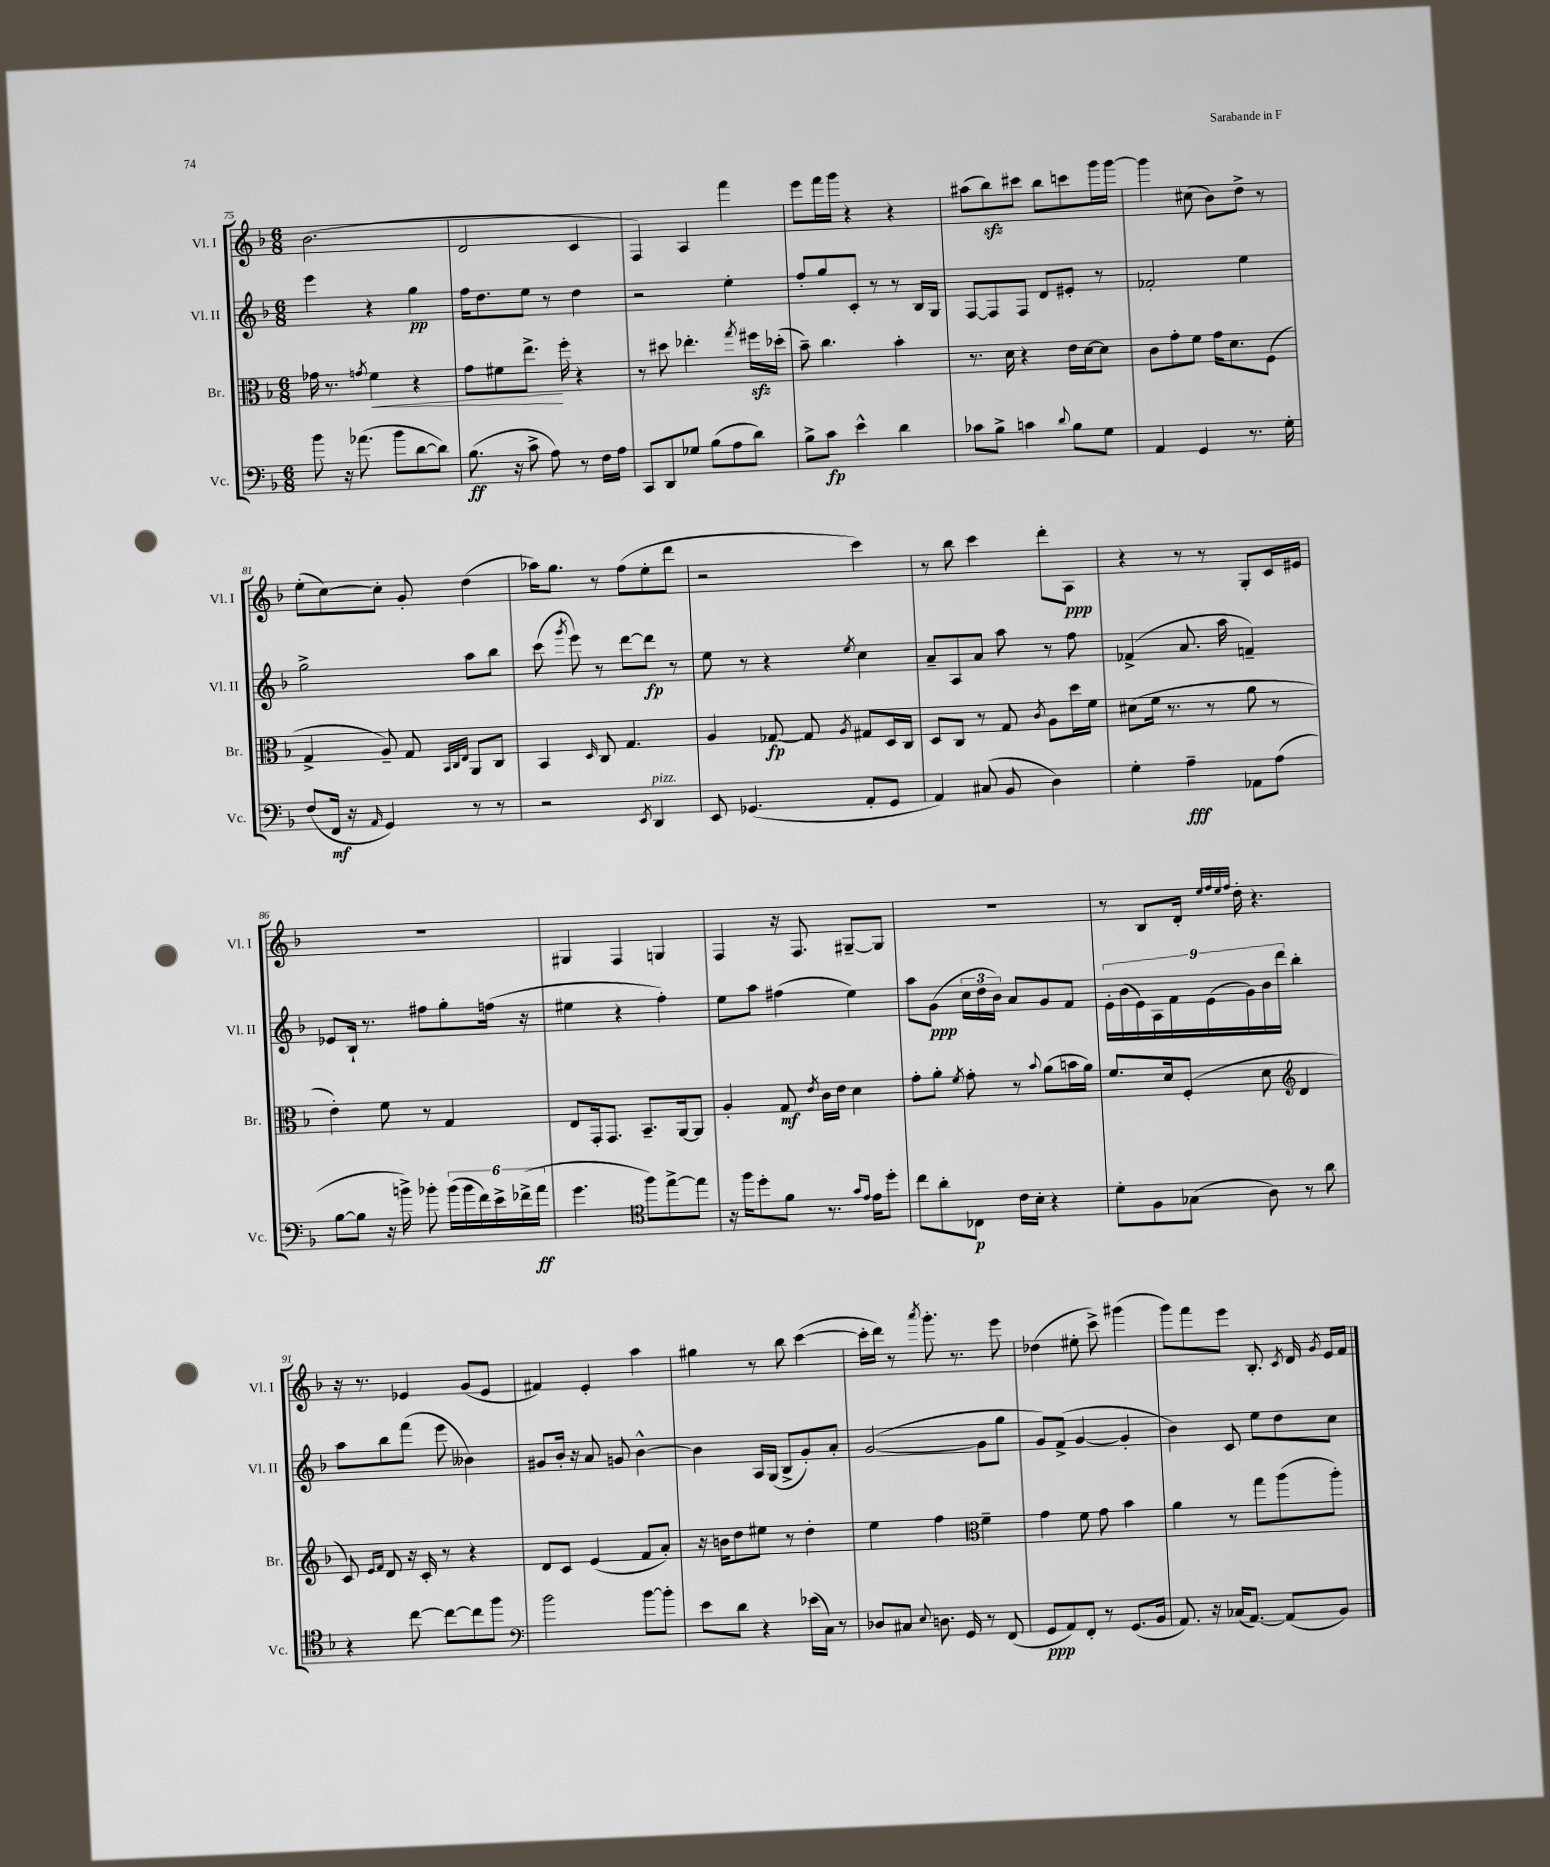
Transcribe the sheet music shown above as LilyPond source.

<<
\new StaffGroup <<
\new Staff = "s0" \with { instrumentName = "Vl. I" shortInstrumentName = "Vl. I" } {
    \clef treble \key f \major \numericTimeSignature \time 6/8
    \autoBeamOff bes'2.( |
    d'2 c'4 |
    f4) a4 f'''4 |
    e'''8[ f'''16 g'''16] r4 r4 |
    ais''8[( bes''8\sfz) cis'''8] bes''8[ c'''8 g'''16 g'''16]~ |
    g'''4 cis''8( bes'8[) d''8]-> r8 |
    e''8[-.( c''8~) c''8]-. g'8-. d''4( |
    aes''16[) g''8.] r8 f''8[( e''8-. d'''8] |
    r2 c'''4) |
    r8 bes''8 c'''4 d'''8[-. a8]\ppp |
    r4 r8 r8 g8[-. c'16 eis'16] |
    R2. |
    gis4 f4 g4 |
    f4 r16 f8. gis8[~-- gis8] |
    R2. |
    r8 bes8[ d'16]-. \grace { e''32[ f''32 e''32 f''32] } d''16-. r4. |
    r16 r8. ees'4 g'8[( ees'8] |
    fis'4) e'4-. a''4 |
    gis''4 r8 bes''8 c'''4~( |
    c'''16[-. d'''16]) r8 \acciaccatura { a'''8 } g'''8.-. r8. e'''8 |
    des''4( eis''8-. c'''8->) gis'''4( |
    g'''8[) f'''8 e'''8] bes8.-. \acciaccatura { c'8 } d'16 \acciaccatura { g'8 } e'16[ f'16] \bar "|." |
}
\new Staff = "s1" \with { instrumentName = "Vl. II" shortInstrumentName = "Vl. II" } {
    \clef treble \key f \major \numericTimeSignature \time 6/8
    \autoBeamOff e'''4 r4 g''4\pp |
    f''16[ d''8. e''8] r8 d''4 |
    r2 e''4-. |
    f''8[-. g''8 c'8]-. r8 r8 bes16[ g16] |
    f8[~ f8 f8] d'8[ eis'8]-. r8 |
    fes'2-. e''4 |
    g''2-> a''8[ bes''8] |
    c'''8( \acciaccatura { g'''8 } e'''8) r8 d'''8[~ d'''8]\fp r8 |
    e''8 r8 r4 \acciaccatura { e''8 } c''4 |
    a'8[-- a8 a'8] a''8 r8 f''8 |
    fes'4->( a'8. a''16 f'4--) |
    ees'8[ bes16]-! r8. fis''8[ g''8-. f''16]( r16 |
    eis''4 r4 f''4-.) |
    e''8[ a''8] fis''4( e''4) |
    a''8[ g'8]\ppp( \tuplet 3/2 { c''16[ d''16 bes'16]) } a'8[ g'8 f'8] |
    \tuplet 9/8 { e'16[-. bes'16( e'16) a16 f'16 e'16( g'16) bes'16 d'''16] } bes''4-. |
    a''8[ bes''8 f'''8]( e'''8 beses'4) |
    gis'8[ bes'16]-. r16 a'8 g'8 bes'4~-^ |
    bes'4 a16[ g16]( bes8[-> g'8-.) a'8]-. |
    g'2~( g'8[ g''8] |
    g'8[) f'8]->( g'4~ g'4-. |
    bes'4) c'8 e''8[ d''8 c''8] \bar "|." |
}
\new Staff = "s2" \with { instrumentName = "Br." shortInstrumentName = "Br." } {
    \clef alto \key f \major \numericTimeSignature \time 6/8
    \autoBeamOff ges'16 r8. \acciaccatura { g'8 } f'4\< r4 |
    g'8[ fis'8 e''8.]->\! f''16-. r4 |
    r8 dis''8 ees''4.-. \acciaccatura { g''8 } fis''16[\sfz des''16]-.( |
    bes'8--) c''4. bes'4-. |
    r8. d'16 r4 e'16[ d'16~ d'8] |
    c'8[ g'8-. f'8] g'16[ d'8. f8]( |
    g4-> a8--) g8 \grace { bes,32[ c32 e32] } a,8[ c8] |
    bes,4 \grace { d16 } c8 g4. |
    a4 ges8~\fp ges8 \acciaccatura { a8 } gis8[ d16 c16] |
    d8[ c8] r8 g8 \acciaccatura { c'8 } a8[ d''16 f'16] |
    dis'8[( f'16] r8. r8 a'8 r8 |
    e'4-.) f'8 r8 g4 |
    e8[ g,16-. g,8.] bes,8.[-- a,16~ a,8] |
    a4-. g8\mf \acciaccatura { e'8 } c'16[ e'16] d'4 |
    g'8[-. a'8]-. \acciaccatura { f'8 } g'8-. r8 \appoggiatura { bes'8 } a'8[( b'16 a'16]) |
    f'8.[ d'16 f8]-.( d'8 \clef treble d'4 |
    c'8) \grace { e'16[ f'16] } d'8 r16 c'16-. r8 r4 |
    d'8[ c'8] e'4( f'8[ a'8]-.) |
    r16 b'16[ d''8 eis''8] r8 d''4-. |
    e''4 f''4 \clef alto f'4-- |
    g'4 f'8 g'8 bes'4 |
    a'4 r8 g''8[ a''8( a''8]-.) \bar "|." |
}
\new Staff = "s3" \with { instrumentName = "Vc." shortInstrumentName = "Vc." } {
    \clef bass \key f \major \numericTimeSignature \time 6/8
    \autoBeamOff bes'8 r16 aes'8.( bes'8[ d'8~ d'8]) |
    bes8.\ff( r16 c'8-> a8) r8 f16[ a16] |
    c,8[ d,8 ges8] bes8[( a8 d'8]) |
    bes8[-> c'8]\fp e'4-^ d'4 |
    ces'8[ bes8]-> c'4 \appoggiatura { d'8 } bes8[ g8] |
    a,4 g,4 r8. g16-. |
    f8[( f,16]\mf r16 \grace { a,16 } g,4) r8 r8 |
    r2 \acciaccatura { e,8 } d,4^\markup { \italic "pizz." } |
    e,8 ges,4.( a,8[-. ges,8] |
    a,4) cis8( bes,8 d4) |
    g4-. a4--\fff aes,8[ a8]( |
    bes8[~ bes8] r16 b'16->) bes'8-. \tuplet 6/4 { bes'16[( bes'16 f'16) e'16-> fes'16->( a'16]\ff } |
    g'4. \clef tenor f''8[) e''8~-> e''8] |
    r16 f''16[ d''8-. f'8] r8. \grace { g'16[ e'16] } e'16[ d''8]-. |
    c''8[ a'8-. ces8]\p c'16[ bes16]-. r4 |
    d'8[-. f8 ges8]( a8) r8 a'8 |
    r4 c''8~ c''8[~ c''8 f''8] |
    \clef bass bes'2 bes'8[~ bes'8]-. |
    e'8[ d'8] r4 ees'16[( c16]) r8 |
    des8[ cis8] \appoggiatura { e8 } d8. g,16 r8 f,8( |
    g,8[\ppp a,8) f,8]-. r8 g,8.[( bes,16] |
    a,8.) r16 ces16[( a,8.]~) a,8[( bes,8]) \bar "|." |
}
>>
>>
\layout { \context { \Score currentBarNumber = #75 } }
